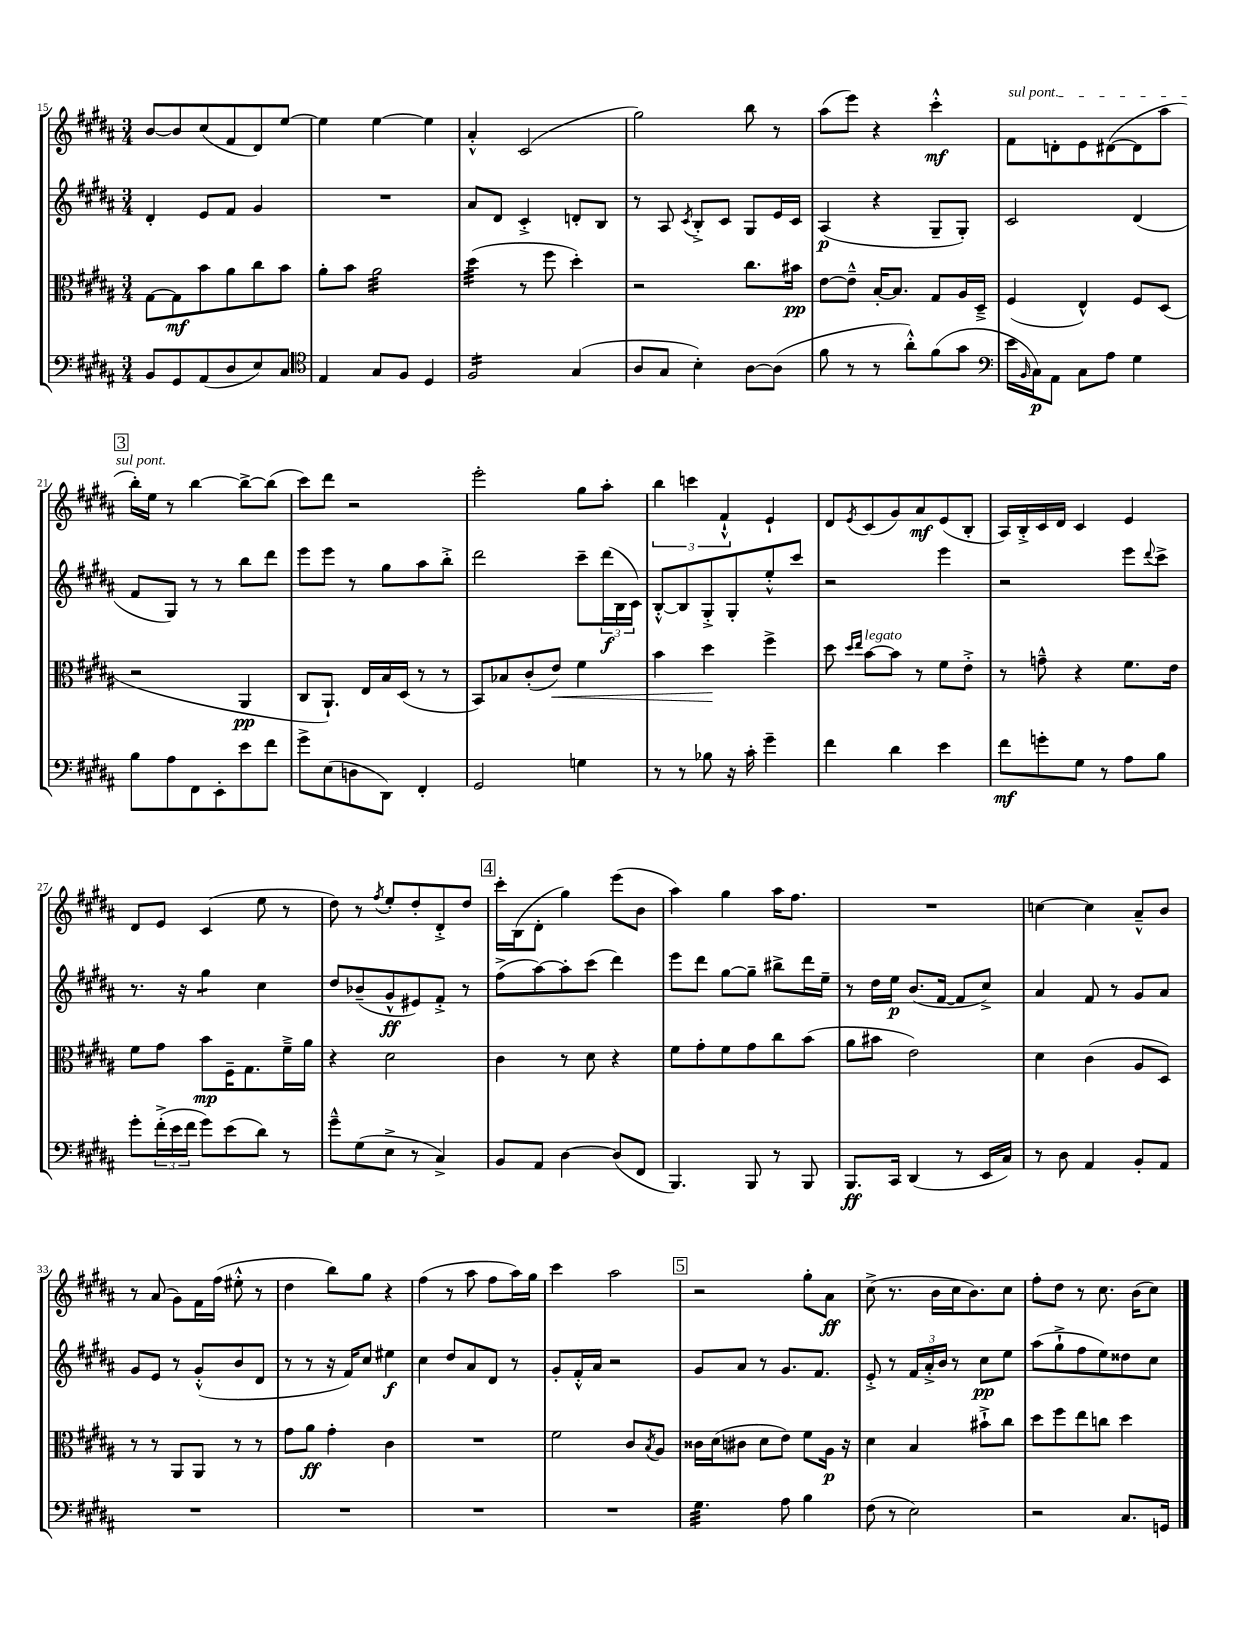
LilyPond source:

<<
\new StaffGroup <<
\new Staff = "s0" {
    \clef treble \key b \major \numericTimeSignature \time 3/4
    b'8~ b'8 cis''8( fis'8 dis'8) e''8~ |
    e''4 e''4~ e''4 |
    ais'4-.-^ cis'2( |
    gis''2) b''8 r8 |
    ais''8( e'''8) r4 cis'''4-.-^\mf |
    \once \override TextSpanner.bound-details.left.text = \markup { \italic "sul pont." } fis'8\startTextSpan d'8-. e'8 dis'8~( dis'8 ais''8 |
    \mark \markup { \box "3" } b''16-.) e''16\stopTextSpan r8 b''4~ b''8~-> b''8( |
    cis'''8) dis'''8 r2 |
    e'''2-. gis''8 ais''8-. |
    \tuplet 3/2 { b''4 c'''4 fis'4-!-^ } e'4-! |
    dis'8 \acciaccatura { e'8 } cis'8( gis'8) ais'8\mf e'8( b8-. |
    ais16) b16-.-> cis'16 dis'16 cis'4 e'4 |
    dis'8 e'8 cis'4( e''8 r8 |
    dis''8) r8 \acciaccatura { fis''8 } e''8-. dis''8-. dis'8-.-> dis''8 |
    \mark \markup { \box "4" } cis'''16-. b16( dis'8-. gis''4) e'''8( b'8 |
    ais''4) gis''4 ais''16 fis''8. |
    R2. |
    c''4~ c''4 ais'8---^ b'8 |
    r8 ais'8( gis'8) fis'16 fis''16( eis''8-.-^ r8 |
    dis''4 b''8) gis''8 r4 |
    fis''4( r8 ais''8 fis''8 ais''16) gis''16 |
    cis'''4 ais''2 |
    \mark \markup { \box "5" } r2 gis''8-. ais'8\ff |
    cis''8->( r8. b'16 cis''16 b'8.) cis''8 |
    fis''8-. dis''8 r8 cis''8. b'16( cis''8) \bar "|." |
}
\new Staff = "s1" {
    \clef treble \key b \major \numericTimeSignature \time 3/4
    dis'4-. e'8 fis'8 gis'4 |
    R2. |
    ais'8 dis'8 cis'4-.-> d'8-. b8 |
    r8 ais8 \acciaccatura { cis'8 } b8-.-> cis'8 gis8 e'16 cis'16 |
    ais4\p( r4 gis8-- gis8-.) |
    cis'2 dis'4( |
    \mark \markup { \box "3" } fis'8 gis8) r8 r8 b''8 dis'''8 |
    e'''8 e'''8 r8 gis''8 ais''8 b''8-.-> |
    dis'''2 cis'''8-- \tuplet 3/2 { dis'''16\f( b16 cis'16) } |
    b8~-.-^ b8 gis8-.-> gis8-. e''8-.-^ cis'''8 |
    r2 e'''4 |
    r2 e'''8 \appoggiatura { dis'''8 } cis'''8-> |
    r8. r16 gis''4:8 cis''4 |
    dis''8 bes'8--( gis'8-^\ff eis'8) fis'8-.-> r8 |
    \mark \markup { \box "4" } fis''8->( ais''8~) ais''8-. cis'''8( dis'''4) |
    e'''8 dis'''8 gis''8~ gis''8-- bis''8-> dis'''16 e''16-- |
    r8 dis''16 e''16\p b'8.( fis'16~ fis'8 cis''8->) |
    ais'4 fis'8 r8 gis'8 ais'8 |
    gis'8 e'8 r8 gis'8-.-^( b'8 dis'8 |
    r8 r8 r16 fis'16) cis''8 eis''4\f |
    cis''4 dis''8 ais'8 dis'8 r8 |
    gis'8-. fis'16-.-^ ais'16 r2 |
    \mark \markup { \box "5" } gis'8 ais'8 r8 gis'8. fis'8. |
    e'8-.-> r8 \tuplet 3/2 { fis'16 ais'16-.-> b'16 } r8 cis''8\pp e''8 |
    ais''8( gis''8-!-> fis''8 e''8) disis''8 cis''8 \bar "|." |
}
\new Staff = "s2" {
    \clef alto \key b \major \numericTimeSignature \time 3/4
    gis8~ gis8\mf b'8 ais'8 cis''8 b'8 |
    ais'8-. b'8 ais'2:32 |
    dis''4:32( r8 fis''8 dis''4-.) |
    r2 cis''8. bis'16\pp |
    e'8~ e'8---^ b16~-. b8. gis8 ais16 dis16---> |
    fis4( e4-^) fis8 dis8( |
    \mark \markup { \box "3" } r2 ais,4\pp |
    cis8 ais,8.-!) e16 b16 dis16( r8 r8 |
    b,8) bes8 cis'8-.( e'8\<) fis'4 |
    b'4 dis''4\! fis''4-> |
    dis''8 \grace { dis''16 e''16 } b'8~^\markup { \italic "legato" } b'8 r8 fis'8 e'8-.-> |
    r8 g'8---^ r4 fis'8. e'16 |
    fis'8 gis'8 b'8\mp fis16-- gis8. fis'16---> ais'16 |
    r4 dis'2 |
    \mark \markup { \box "4" } cis'4 r8 dis'8 r4 |
    fis'8 gis'8-. fis'8 gis'8 cis''8 b'8( |
    ais'8 bis'8 e'2) |
    dis'4 cis'4( ais8 dis8) |
    r8 r8 ais,8 ais,8 r8 r8 |
    gis'8 ais'8\ff gis'4-. cis'4 |
    R2. |
    fis'2 cis'8 \acciaccatura { b8 } ais8 |
    \mark \markup { \box "5" } cisis'16 dis'16( cis'8 dis'8 e'8) fis'8 ais16\p r16 |
    dis'4 b4 bis'8-!-> cis''8 |
    dis''8 fis''8 e''8 c''8 dis''4 \bar "|." |
}
\new Staff = "s3" {
    \clef bass \key b \major \numericTimeSignature \time 3/4
    b,8 gis,8 ais,8( dis8 e8) cis8 |
    \clef tenor e4 gis8 fis8 dis4 |
    fis2:16 gis4( |
    ais8 gis8 b4-.) ais8~ ais8( |
    fis'8 r8 r8 ais'8-.-^) fis'8( gis'8 |
    \clef bass e'16 \grace { b,16 } cis16\p) ais,8 cis8 ais8 gis4 |
    \mark \markup { \box "3" } b8 ais8 fis,8 e,8-. e'8 fis'8 |
    gis'8-> e8( d8 dis,8) fis,4-. |
    gis,2 g4 |
    r8 r8 bes8 r16 cis'16-. gis'4-- |
    fis'4 dis'4 e'4 |
    fis'8\mf g'8-. gis8 r8 ais8 b8 |
    gis'8-. \tuplet 3/2 { fis'16-.->( e'16 fis'16 } gis'8) e'8( dis'8) r8 |
    gis'8---^ gis8( e8-> r8 cis4->) |
    \mark \markup { \box "4" } b,8 ais,8 dis4~ dis8( fis,8 |
    b,,4.) b,,8 r8 b,,8 |
    b,,8.\ff cis,16 dis,4( r8 e,16 cis16) |
    r8 dis8 ais,4 b,8-. ais,8 |
    R2. |
    R2. |
    R2. |
    R2. |
    \mark \markup { \box "5" } gis4.:32 ais8 b4 |
    fis8( r8 e2) |
    r2 cis8. g,16 \bar "|." |
}
>>
>>
\layout { \context { \Score currentBarNumber = #15 } }
